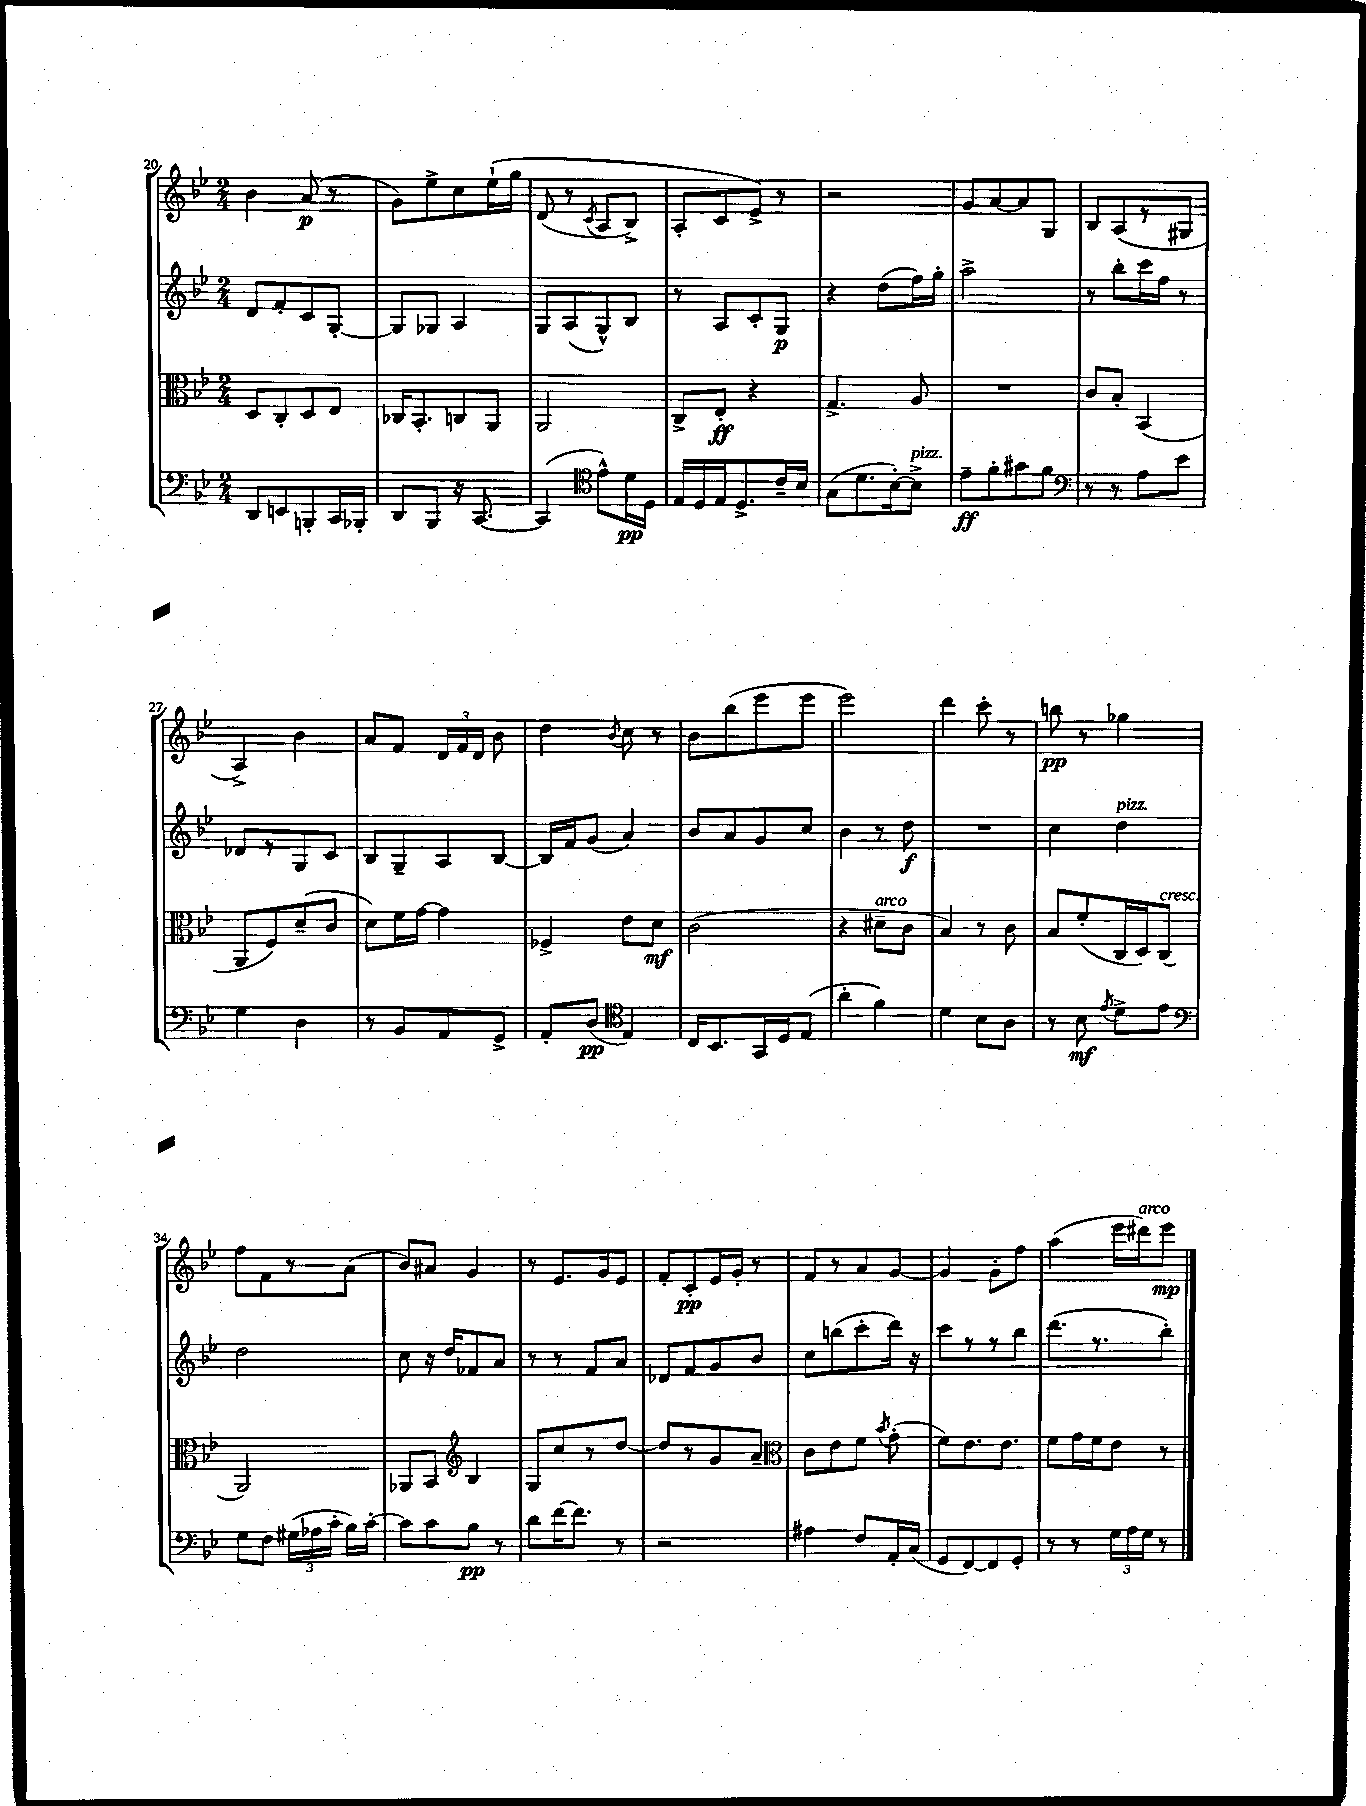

**kern	**dynam	**kern	**dynam	**kern	**dynam	**kern	**dynam
*part4	*part4	*part3	*part3	*part2	*part2	*part1	*part1
*staff4	*staff4	*staff3	*staff3	*staff2	*staff2	*staff1	*staff1
*clefF4	*	*clefC3	*	*clefG2	*	*clefG2	*
*k[b-e-]	*	*k[b-e-]	*	*k[b-e-]	*	*k[b-e-]	*
*M2/4	*	*M2/4	*	*M2/4	*	*M2/4	*
=20	=20	=20	=20	=20	=20	=20	=20
8DD/L	.	8D/L	.	8d/L	.	4b-\	.
8EEn/	.	8C'/	.	8f'/	.	.	.
8BBBn'/	.	8D/	.	8c/	.	(8a/	p
16CC/L	.	8E-/J	.	[8G'/J	.	8r	.
16BBB-X'/JJ	.	.	.	.	.	.	.
=21	=21	=21	=21	=21	=21	=21	=21
8DD/L	.	16C-X/KL	.	8G/L]	.	8g\L)	.
.	.	8.BB-'/	.	.	.	.	.
8BBB-/J	.	.	.	8G-X/J	.	8ee-^\	.
16r	.	8Cn/	.	4A/	.	8cc\	.
[8.CC/	.	.	.	.	.	.	.
.	.	8AA/J	.	.	.	(16ee-`\L	.
.	.	.	.	.	.	16gg\JJ	.
=22	=22	=22	=22	=22	=22	=22	=22
(4CC/]	.	2AA/	.	8G/L	.	(8d/	.
.	.	.	.	(8A/	.	8r	.
*clefC4	*	*	*	*	*	*	*
.	.	.	.	.	.	8qc/	.
8e-^^\L)	.	.	.	8G^^/)	.	8A/L	.
16d\L	pp	.	.	8B-/J	.	8B-^/J)	.
16D\JJ	.	.	.	.	.	.	.
=23	=23	=23	=23	=23	=23	=23	=23
16E-/LL	.	8C^/L	.	8r	.	8A'/L	.
16D/	.	.	.	.	.	.	.
16E-/J	.	8E-'/J	ff	8A/L	.	8c/	.
8.D^/	.	.	.	.	.	.	.
.	.	4r	.	8c'/	.	8e-^/J)	.
16c~/L	.	.	.	8G/J	p	8r	.
16B-/JJ	.	.	.	.	.	.	.
=24	=24	=24	=24	=24	=24	=24	=24
(8G\L	.	4.G^/	.	4r	.	2r	.
8.d\	.	.	.	.	.	.	.
.	.	.	.	(8dd\L	.	.	.
[16B-'\k)	.	.	.	.	.	.	.
!LO:TX:a:i:t=pizz.	!	!	!	!	!	!	!
8B-^\J]	.	8A/	.	16ff\L)	.	.	.
.	.	.	.	16gg'\JJ	.	.	.
=25	=25	=25	=25	=25	=25	=25	=25
8e-~\L	ff	2r	.	2aa^\	.	8g/L	.
8f'\	.	.	.	.	.	[8a/	.
8g#X\	.	.	.	.	.	8a/]	.
8f\J	.	.	.	.	.	8G/J	.
=26	=26	=26	=26	=26	=26	=26	=26
*clefF4	*	*	*	*	*	*	*
8r	.	8c/L	.	8r	.	8B-/L	.
8r	.	8B-'/J	.	8bb-'\L	.	(8A/	.
8A\L	.	(4BB-/	.	16ccc\L	.	8r	.
.	.	.	.	16ff\JJ	.	.	.
8e-\J	.	.	.	8r	.	8G#X/J	.
!!LO:LB:g=z
=27	=27	=27	=27	=27	=27	=27	=27
4G\	.	8AA/L	.	8d-X/L	.	4A^/)	.
.	.	8F/)	.	8r	.	.	.
4D\	.	(8d~/	.	8G/	.	4b-\	.
.	.	8c/J	.	8c/J	.	.	.
=28	=28	=28	=28	=28	=28	=28	=28
8r	.	8d\L)	.	8B-/L	.	8a/L	.
8BB-/L	.	16f\L	.	8G~/	.	8f/J	.
.	.	[16g\JJ	.	.	.	.	.
8AA/	.	4g\]	.	8A/	.	24d/LL	.
.	.	.	.	.	.	24f/	.
.	.	.	.	.	.	24d/JJ	.
8GG^/J	.	.	.	[8B-/J	.	8b-\	.
=29	=29	=29	=29	=29	=29	=29	=29
8AA'/L	.	4F-X^/	.	16B-/LL]	.	4dd\	.
.	.	.	.	16f/J	.	.	.
(8D/J	pp	.	.	(8g/J	.	.	.
*clefC4	*	*	*	*	*	*	*
.	.	.	.	.	.	8qb-/	.
4E-/)	.	8e-\L	.	4a/)	.	8cc\	.
.	.	8d\J	mf	.	.	8r	.
=30	=30	=30	=30	=30	=30	=30	=30
16C/KL	.	(2c\	.	8b-/L	.	8b-\L	.
8.BB-/	.	.	.	.	.	.	.
.	.	.	.	8a/	.	(8bb-\	.
16GG/L	.	.	.	8g/	.	8eee-\	.
16D/J	.	.	.	.	.	.	.
(8E-/J	.	.	.	8cc/J	.	8eee-\J	.
=31	=31	=31	=31	=31	=31	=31	=31
4a'\	.	4r	.	4b-\	.	2eee-\)	.
!	!	!LO:TX:a:i:t=arco	!	!	!	!	!
4f\)	.	8d#X~\L	.	8r	.	.	.
.	.	8c\J	.	8dd\	f	.	.
=32	=32	=32	=32	=32	=32	=32	=32
4d\	.	4B-/)	.	2r	.	4ddd\	.
8B-\L	.	8r	.	.	.	8ccc'\	.
8A\J	.	8c\	.	.	.	8r	.
=33	=33	=33	=33	=33	=33	=33	=33
8r	.	8B-/L	.	4cc\	.	8bbn\	pp
8B-\	mf	(8f'/	.	.	.	8r	.
8qe-/	.	.	.	.	.	.	.
!	!	!	!	!LO:TX:a:i:t=pizz.	!	!	!
8d^\L	.	16C/L	.	4dd\	.	4gg-X\	.
.	.	16D/J)	.	.	.	.	.
!	!	!LO:TX:a:i:t=cresc.	!	!	!	!	!
8e-\J	.	(8C/J	.	.	.	.	.
!!LO:LB:g=z
=34	=34	=34	=34	=34	=34	=34	=34
*clefF4	*	*	*	*	*	*	*
8G\L	.	2AA/)	.	2dd\	.	8ff\L	.
8F\J	.	.	.	.	.	8f\	.
(24G#X\LL	.	.	.	.	.	8r	.
24A-X\	.	.	.	.	.	.	.
24c'\JJ	.	.	.	.	.	.	.
16B-\LL)	.	.	.	.	.	(8a\J	.
[16c'\JJ	.	.	.	.	.	.	.
=35	=35	=35	=35	=35	=35	=35	=35
8c\L]	.	8AA-X/L	.	8cc\	.	8b-/L)	.
8c\	.	8BB-/J	.	16r	.	8a#X/J	.
.	.	.	.	16dd/KL	.	.	.
*	*	*clefG2	*	*	*	*	*
8B-\J	pp	4B-/	.	8f-X/	.	4g/	.
8r	.	.	.	8a/J	.	.	.
=36	=36	=36	=36	=36	=36	=36	=36
8d\L	.	8G/L	.	8r	.	8r	.
[16f\K	.	8cc/	.	8r	.	8.e-/L	.
8.f\J]	.	.	.	.	.	.	.
.	.	8r	.	8f/L	.	.	.
.	.	.	.	.	.	16g/k	.
8r	.	[8dd/J	.	8a/J	.	8e-/J	.
=37	=37	=37	=37	=37	=37	=37	=37
2r	.	8dd/L]	.	8d-X/L	.	8f'/L	.
.	.	8r	.	8f/	.	8c'/	pp
.	.	8g/	.	8g/	.	16e-/L	.
.	.	.	.	.	.	16g'/JJ	.
.	.	8a~/J	.	8b-/J	.	8r	.
=38	=38	=38	=38	=38	=38	=38	=38
*	*	*clefC3	*	*	*	*	*
4A#X\	.	8c\L	.	8cc\L	.	8f/L	.
.	.	8e-\	.	(8bbn\	.	8r	.
8F/L	.	8f\J	.	8ccc'\	.	8a/	.
.	.	8qb-/	.	.	.	.	.
16AA'/L	.	(8g'\	.	16ddd\Jk)	.	[8g/J	.
(16C/JJ	.	.	.	16r	.	.	.
=39	=39	=39	=39	=39	=39	=39	=39
8GG/L	.	8f\L)	.	8ccc\L	.	4g/]	.
[8FF/)	.	8.e-\	.	8r	.	.	.
8FF/]	.	.	.	8r	.	8g'\L	.
.	.	8.e-\J	.	.	.	.	.
8GG'/J	.	.	.	8bb-\J	.	8ff\J	.
=40	=40	=40	=40	=40	=40	=40	=40
8r	.	8f\L	.	(8.ddd\L	.	(4aa\	.
8r	.	16g\L	.	.	.	.	.
.	.	16f\J	.	8.r	.	.	.
24G\LL	.	8e-\J	.	.	.	16eee-\LL	.
24A\	.	.	.	.	.	.	.
!	!	!	!	!	!	!LO:TX:a:i:t=arco	!
.	.	.	.	.	.	16ddd#X\J)	.
24G\JJ	.	.	.	.	.	.	.
8r	.	8r	.	8bb-'\J)	.	8eee-\J	mp
==	==	==	==	==	==	==	==
*-	*-	*-	*-	*-	*-	*-	*-
